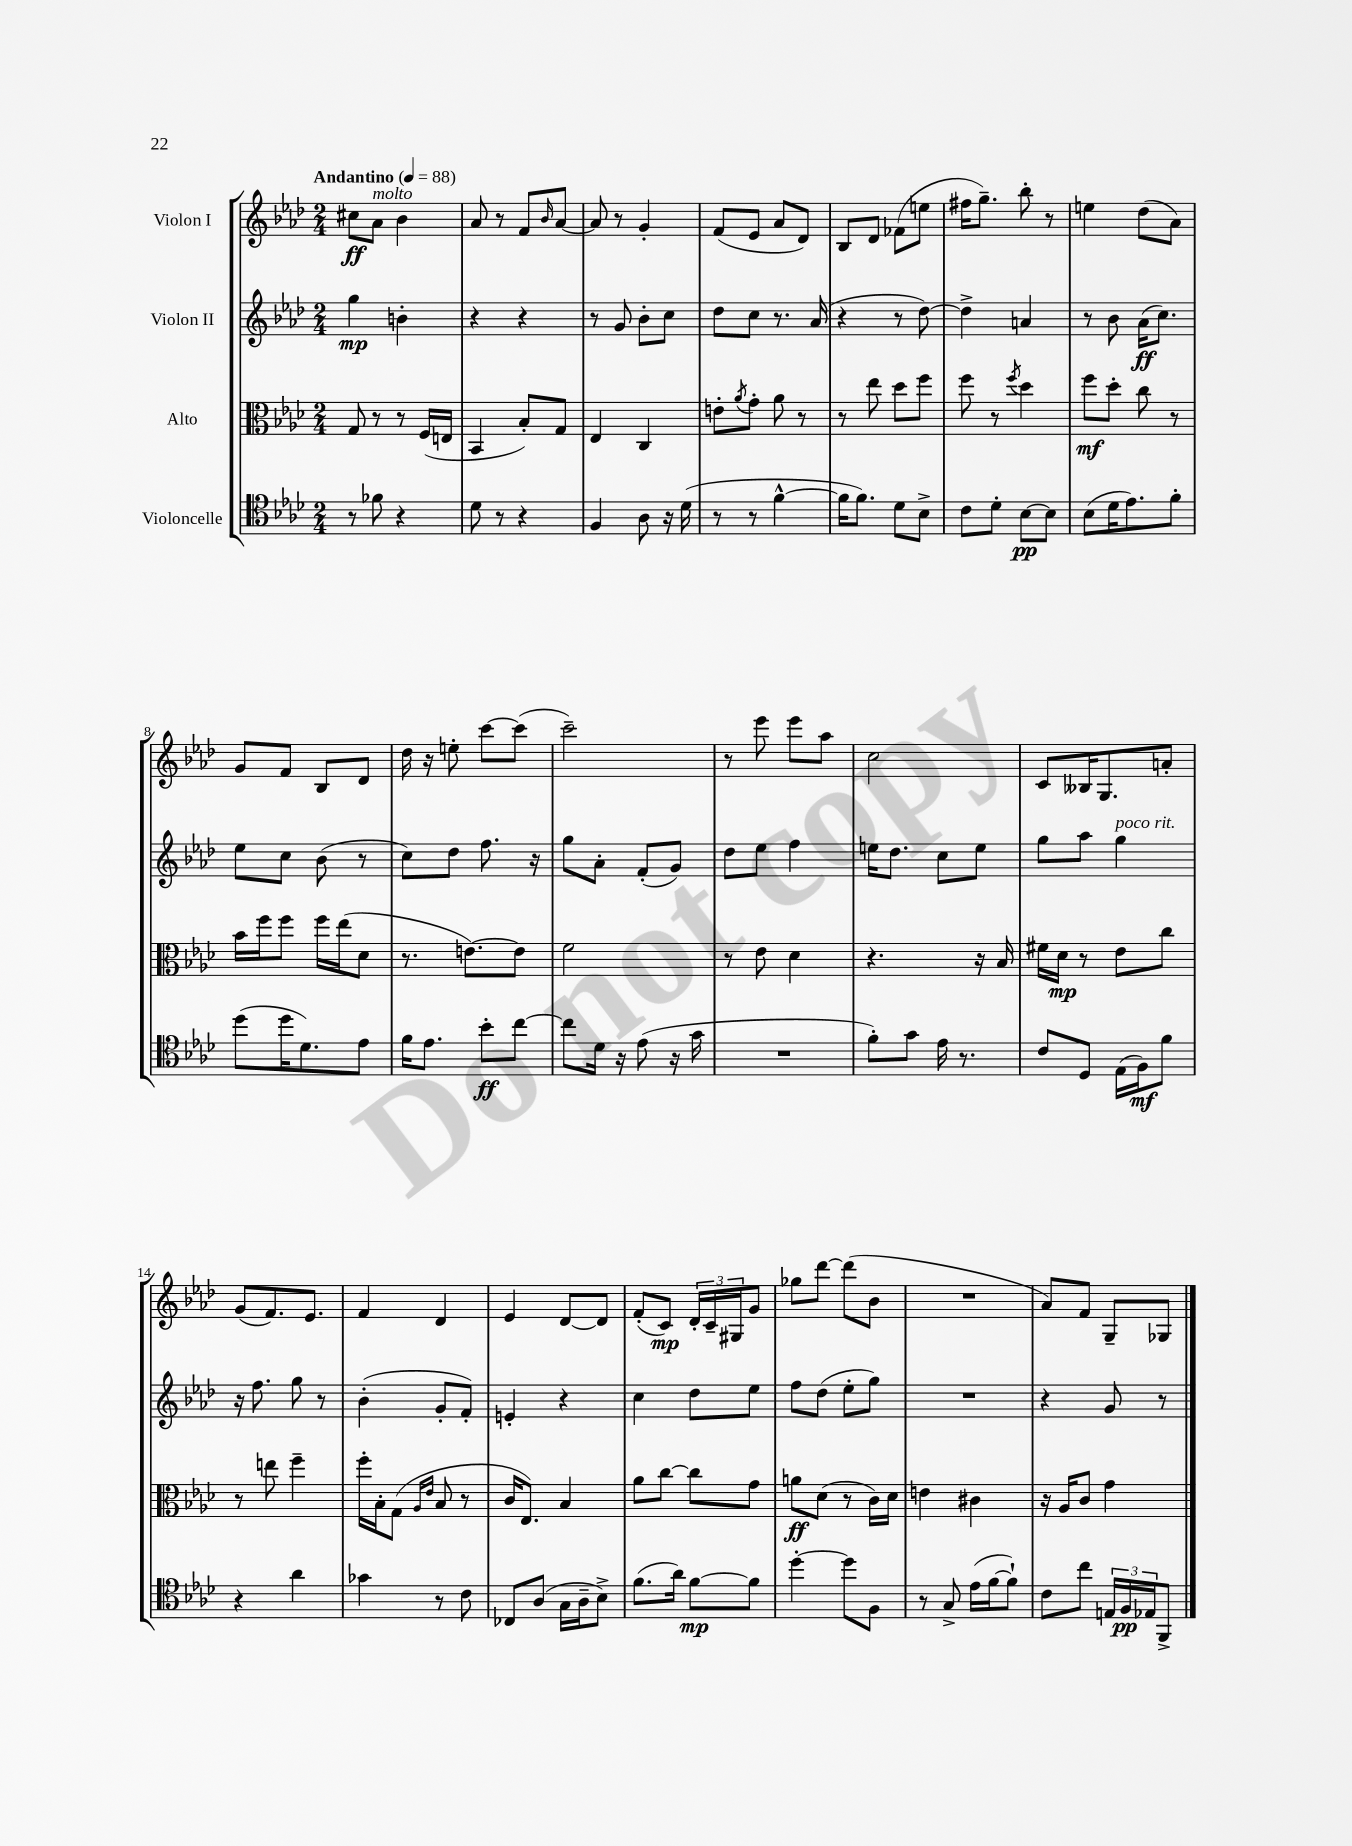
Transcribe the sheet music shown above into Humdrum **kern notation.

**kern	**dynam	**kern	**dynam	**kern	**dynam	**kern	**dynam
*part4	*part4	*part3	*part3	*part2	*part2	*part1	*part1
*staff4	*staff4	*staff3	*staff3	*staff2	*staff2	*staff1	*staff1
*I"Violoncelle	*	*I"Alto	*	*I"Violon II	*	*I"Violon I	*
*clefC4	*	*clefC3	*	*clefG2	*	*clefG2	*
*k[b-e-a-d-]	*	*k[b-e-a-d-]	*	*k[b-e-a-d-]	*	*k[b-e-a-d-]	*
*M2/4	*	*M2/4	*	*M2/4	*	*M2/4	*
*MM88	*	*MM88	*	*MM88	*	*MM88	*
=1	=1	=1	=1	=1	=1	=1	=1
!	!	!	!	!	!	!LO:TX:a:B:t=Andantino	!
8r	.	8G/	.	4gg\	mp	8cc#X\L	ff
!	!	!	!	!	!	!LO:TX:a:i:t=molto	!
8f-X\	.	8r	.	.	.	8a-\J	.
4r	.	8r	.	4bn'\	.	4b-\	.
.	.	(16F/LL	.	.	.	.	.
.	.	16En/JJ	.	.	.	.	.
=2	=2	=2	=2	=2	=2	=2	=2
8d-\	.	4BB-/	.	4r	.	8a-/	.
8r	.	.	.	.	.	8r	.
4r	.	8B-'/L)	.	4r	.	8f/L	.
.	.	.	.	.	.	16qqb-/	.
.	.	8G/J	.	.	.	[8a-/J	.
=3	=3	=3	=3	=3	=3	=3	=3
4F/	.	4E-/	.	8r	.	8a-/]	.
.	.	.	.	8g/	.	8r	.
8A-\	.	4C/	.	8b-'\L	.	4g'/	.
16r	.	.	.	8cc\J	.	.	.
(16d-\	.	.	.	.	.	.	.
=4	=4	=4	=4	=4	=4	=4	=4
8r	.	8en'\L	.	8dd-\L	.	(8f/L	.
.	.	8qa-/	.	.	.	.	.
8r	.	8g'\J	.	8cc\J	.	8e-/J	.
[4f^^\	.	8a-\	.	8.r	.	8a-/L	.
.	.	8r	.	.	.	8d-/J)	.
.	.	.	.	(16a-/	.	.	.
=5	=5	=5	=5	=5	=5	=5	=5
16f\KL]	.	8r	.	4r	.	8B-/L	.
8.f\J)	.	.	.	.	.	.	.
.	.	8ee-\	.	.	.	8d-/J	.
8d-\L	.	8dd-\L	.	8r	.	(8f-X\L	.
8B-^\J	.	8ff\J	.	[8dd-\)	.	8een\J	.
=6	=6	=6	=6	=6	=6	=6	=6
8c\L	.	8ff\	.	4dd-^\]	.	16ff#X\KL	.
.	.	.	.	.	.	8.gg~\J)	.
8d-'\J	.	8r	.	.	.	.	.
.	.	8qff/	.	.	.	.	.
[8B-\L	pp	4dd-\	.	4an/	.	8bb-'\	.
8B-\J]	.	.	.	.	.	8r	.
=7	=7	=7	=7	=7	=7	=7	=7
(8B-\L	.	8ff\L	mf	8r	.	4een\	.
16d-\K	.	8dd-'\J	.	8b-\	.	.	.
8.e-\)	.	.	.	.	.	.	.
.	.	8cc\	.	(16a-\KL	ff	(8dd-\L	.
.	.	.	.	8.cc\J)	.	.	.
8f'\J	.	8r	.	.	.	8a-\J)	.
!!LO:LB:g=z
=8	=8	=8	=8	=8	=8	=8	=8
(8dd-\L	.	16b-\LL	.	8ee-\L	.	8g/L	.
.	.	16ff\J	.	.	.	.	.
16dd-\K	.	8ff\J	.	8cc\J	.	8f/J	.
8.d-\)	.	.	.	.	.	.	.
.	.	16ff\LL	.	(8b-\	.	8B-/L	.
.	.	(16ee-\J	.	.	.	.	.
8e-\J	.	8d-\J	.	8r	.	8d-/J	.
=9	=9	=9	=9	=9	=9	=9	=9
16f\KL	.	8.r	.	8cc\L)	.	16dd-\	.
8.e-\J	.	.	.	.	.	16r	.
.	.	.	.	8dd-\J	.	8een'\	.
.	.	[8.en\L)	.	.	.	.	.
8b-'\L	ff	.	.	8.ff\	.	[8ccc\L	.
[8cc\J	.	8e\J]	.	.	.	(8ccc\J]	.
.	.	.	.	16r	.	.	.
=10	=10	=10	=10	=10	=10	=10	=10
8cc\L]	.	2f\	.	8gg\L	.	2ccc~\)	.
16d-\Jk	.	.	.	8a-'\J	.	.	.
16r	.	.	.	.	.	.	.
(8e-\	.	.	.	(8f'/L	.	.	.
16r	.	.	.	8g/J)	.	.	.
16g\	.	.	.	.	.	.	.
=11	=11	=11	=11	=11	=11	=11	=11
2r	.	8r	.	8dd-\L	.	8r	.
.	.	8e-\	.	8ee-\J	.	8eee-\	.
.	.	4d-\	.	4ff\	.	8eee-\L	.
.	.	.	.	.	.	8aa-\J	.
=12	=12	=12	=12	=12	=12	=12	=12
8f'\L)	.	4.r	.	16een\KL	.	2cc\	.
.	.	.	.	8.dd-\J	.	.	.
8g\J	.	.	.	.	.	.	.
16e-\	.	.	.	8cc\L	.	.	.
8.r	.	.	.	.	.	.	.
.	.	16r	.	8ee\J	.	.	.
.	.	16B-/	.	.	.	.	.
=13	=13	=13	=13	=13	=13	=13	=13
8c/L	.	16f#X\LL	.	8gg\L	.	8c/L	.
.	.	16d-\JJ	mp	.	.	.	.
8D-/J	.	8r	.	8aa-\J	.	16B--X/K	.
.	.	.	.	.	.	8.G/	.
!	!	!	!	!LO:TX:a:i:t=poco rit.	!	!	!
(16E-\LL	.	8e-\L	.	4gg\	.	.	.
16F\J)	mf	.	.	.	.	.	.
8f\J	.	8cc\J	.	.	.	8an'/J	.
!!LO:LB:g=z
=14	=14	=14	=14	=14	=14	=14	=14
4r	.	8r	.	16r	.	(8g/L	.
.	.	.	.	8.ff\	.	.	.
.	.	8een\	.	.	.	8.f/)	.
4a-\	.	4ff~\	.	8gg\	.	.	.
.	.	.	.	.	.	8.e-/J	.
.	.	.	.	8r	.	.	.
=15	=15	=15	=15	=15	=15	=15	=15
4g-X\	.	16ff'\LL	.	(4b-'\	.	4f/	.
.	.	16B-'\J	.	.	.	.	.
.	.	(8G\J	.	.	.	.	.
.	.	16qqA-/LL	.	.	.	.	.
.	.	16qqe-/JJ	.	.	.	.	.
8r	.	8B-/	.	8g'/L	.	4d-/	.
8c\	.	8r	.	8f'/J)	.	.	.
=16	=16	=16	=16	=16	=16	=16	=16
8C-X/L	.	16c/KL	.	4en'/	.	4e-/	.
.	.	8.E-/J)	.	.	.	.	.
(8A-/J	.	.	.	.	.	.	.
16G\LL	.	4B-/	.	4r	.	[8d-/L	.
16A-~\J	.	.	.	.	.	.	.
8B-^\J)	.	.	.	.	.	8d-/J]	.
=17	=17	=17	=17	=17	=17	=17	=17
(8.f\L	.	8a-\L	.	4cc\	.	(8f'/L	.
.	.	[8cc\J	.	.	.	8c/J)	mp
16a-\Jk)	.	.	.	.	.	.	.
[8f\L	mp	8cc\L]	.	8dd-\L	.	24d-'/LL	.
.	.	.	.	.	.	24c~/	.
.	.	.	.	.	.	24G#X/J	.
8f\J]	.	8g\J	.	8ee-\J	.	8g/J	.
=18	=18	=18	=18	=18	=18	=18	=18
[4dd-'\	.	8an\L	ff	8ff\L	.	8gg-X\L	.
.	.	(8d-\J	.	(8dd-\J	.	[8ddd-\J	.
8dd-\L]	.	8r	.	8ee-'\L	.	(8ddd-\L]	.
8F\J	.	16c\LL)	.	8gg\J)	.	8b-\J	.
.	.	16d-\JJ	.	.	.	.	.
=19	=19	=19	=19	=19	=19	=19	=19
8r	.	4en\	.	2r	.	2r	.
8G^/	.	.	.	.	.	.	.
(16e-\LL	.	4c#X\	.	.	.	.	.
[16f\J	.	.	.	.	.	.	.
8f`\J])	.	.	.	.	.	.	.
=20	=20	=20	=20	=20	=20	=20	=20
8c\L	.	16r	.	4r	.	8a-/L)	.
.	.	16A-/KL	.	.	.	.	.
8cc\J	.	8c/J	.	.	.	8f/J	.
24En/LL	.	4g\	.	8g/	.	8G~/L	.
24F/	pp	.	.	.	.	.	.
24E-X/J	.	.	.	.	.	.	.
8FF^/J	.	.	.	8r	.	8G-X/J	.
==	==	==	==	==	==	==	==
*-	*-	*-	*-	*-	*-	*-	*-
